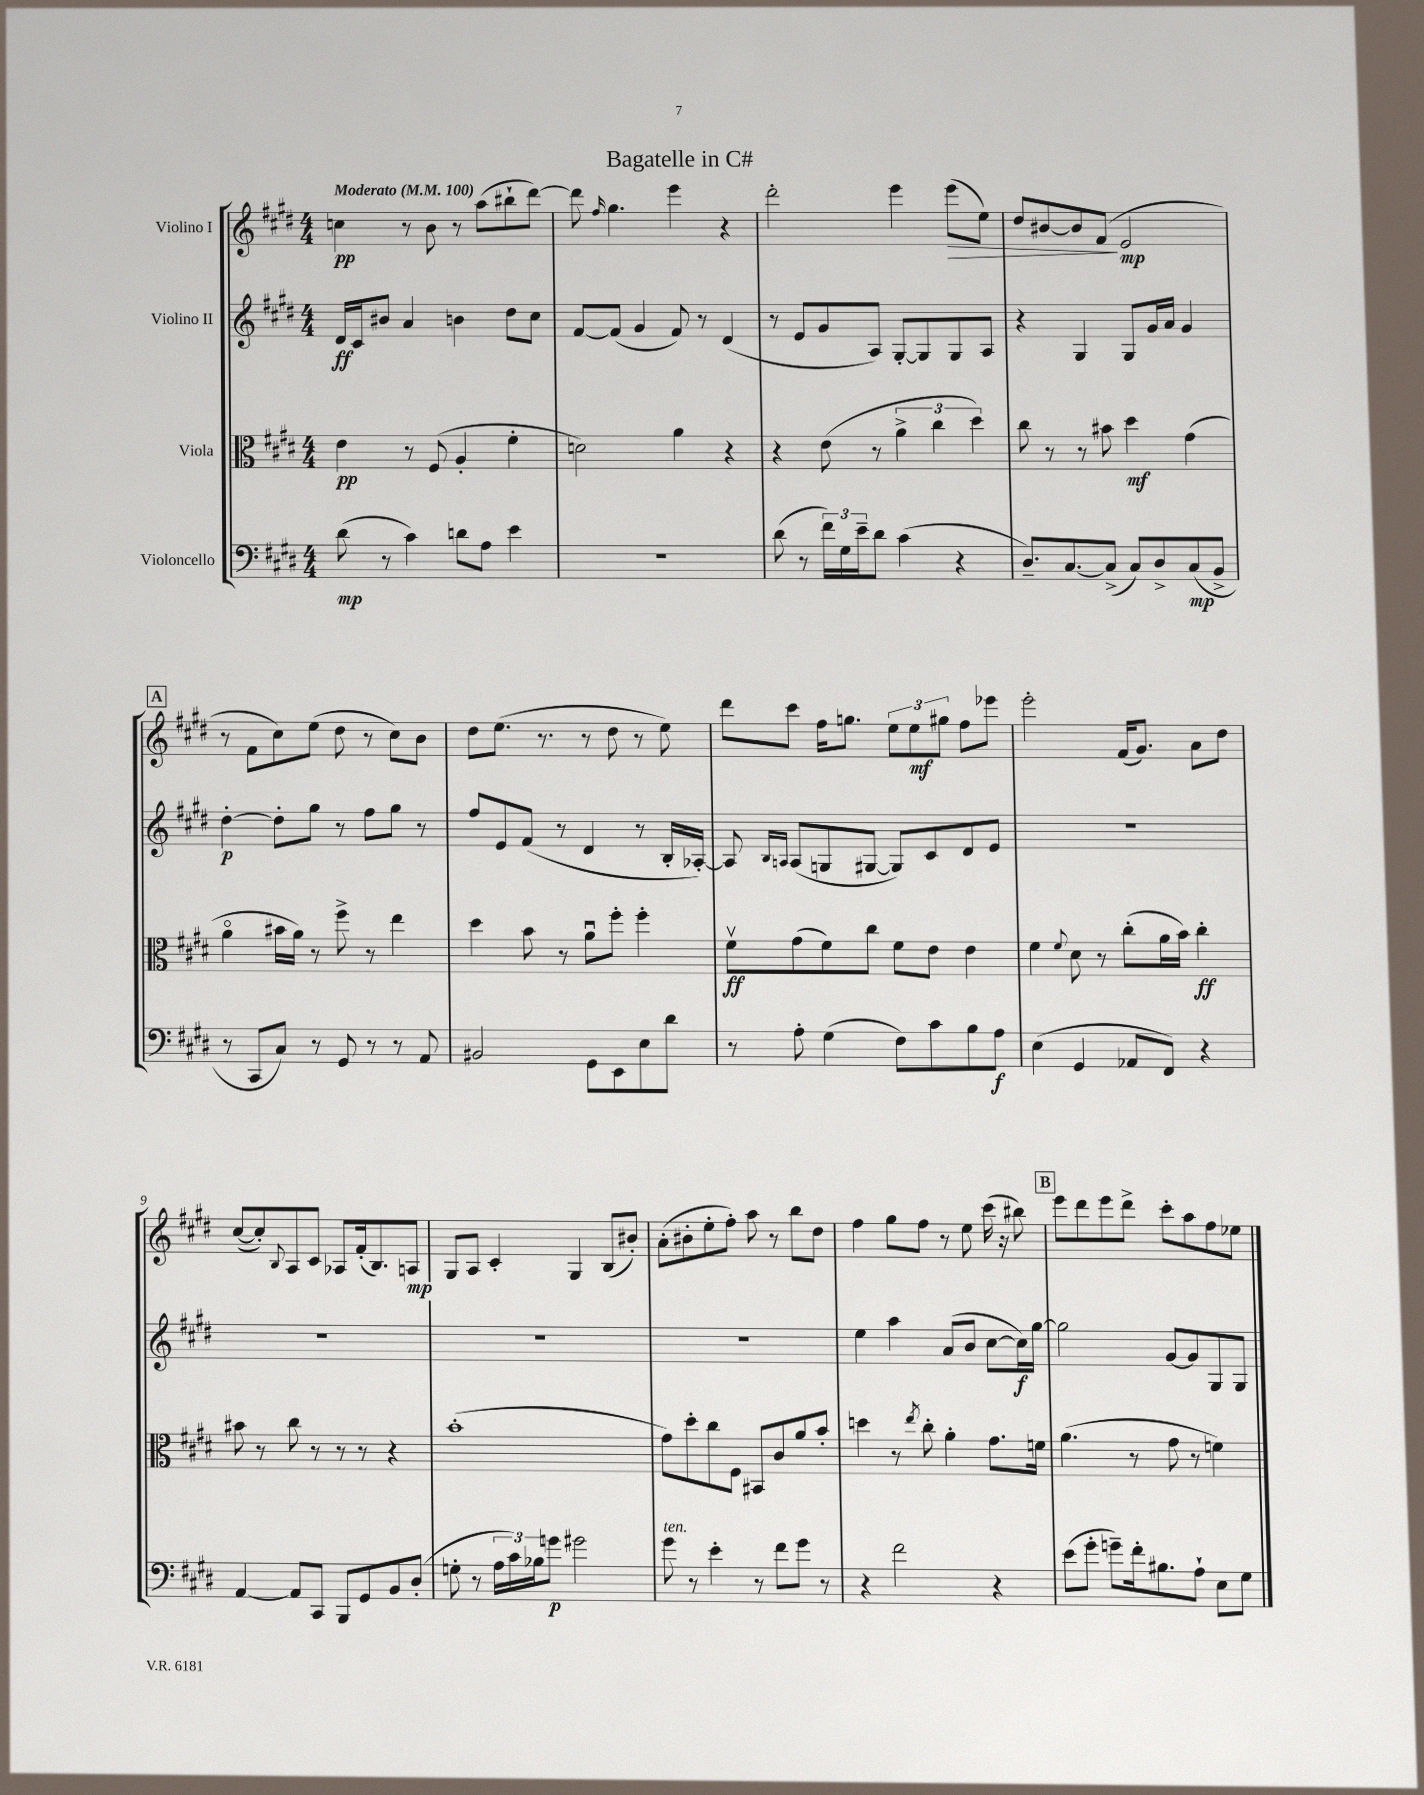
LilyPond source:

\header { title = "Bagatelle in C#" }
<<
\new StaffGroup <<
\new Staff = "s0" \with { instrumentName = "Violino I" } {
    \clef treble \key e \major \numericTimeSignature \time 4/4 \tempo "Moderato" 4 = 100
    c''4\pp r8 b'8 r8 a''8( bis''8-! dis'''8~) |
    dis'''8 \grace { fis''16 } gis''4. e'''4 r4 |
    dis'''2-. e'''4 e'''8\>( e''8) |
    dis''8 bis'8~ bis'8 fis'8\!( e'2\mp |
    \mark \markup { \box "A" } r8 fis'8 cis''8) e''8( dis''8 r8 cis''8) b'8 |
    dis''8 e''8.( r8. r8 dis''8 r8 e''8) |
    dis'''8 cis'''8 fis''16 g''8. \tuplet 3/2 { e''8 e''8\mf gis''8 } fis''8 ees'''8 |
    e'''2-. fis'16( gis'8.) a'8 dis''8 |
    cis''8~( cis''8-.) \appoggiatura { b8 } a8 cis'8 aes8 fis'16-.( b8.) a8\mp |
    gis8 a8 cis'4-. gis4 b8( bis'8-.) |
    a'8-.( bis'8-. e''8-. fis''8-.) a''8 r8 b''8 dis''8 |
    fis''4 gis''8 fis''8 r8 e''8 cis'''16( r16 bis''8) |
    \mark \markup { \box "B" } e'''8 dis'''8 e'''8 dis'''8-> cis'''8-. a''8 fis''8 ees''8 \bar "|." |
}
\new Staff = "s1" \with { instrumentName = "Violino II" } {
    \clef treble \key e \major \numericTimeSignature \time 4/4
    dis'16\ff cis'16 bis'8 a'4 b'4 dis''8 cis''8 |
    fis'8~ fis'8( gis'4 fis'8) r8 dis'4( |
    r8 e'8 gis'8 a8) gis8~-. gis8 gis8 a8 |
    r4 gis4 gis8 gis'16 a'16 gis'4 |
    \mark \markup { \box "A" } dis''4~-.\p dis''8-. gis''8 r8 fis''8 gis''8 r8 |
    fis''8 e'8 fis'8( r8 dis'4 r8 b16-. aes16~-.) |
    aes8 \grace { b16 a16 } a8( g8 gis8~ gis8) cis'8 dis'8 e'8 |
    R1 |
    R1 |
    R1 |
    R1 |
    e''4 a''4 a'8( b'8 cis''8~ cis''16\f) gis''16~ |
    \mark \markup { \box "B" } gis''2 gis'8~ gis'8 gis8 gis8 \bar "|." |
}
\new Staff = "s2" \with { instrumentName = "Viola" } {
    \clef alto \key e \major \numericTimeSignature \time 4/4
    e'4\pp r8 fis8( a4-. fis'4-. |
    d'2) a'4 r4 |
    r4 e'8( r8 \tuplet 3/2 { a'4-> cis''4 dis''4) } |
    cis''8 r8 r8 bis'8 dis''4\mf gis'4( |
    \mark \markup { \box "A" } a'4\flageolet bis'16 a'16) r8 fis''8-> r8 e''4 |
    dis''4 b'8 r8 a'8\downbow fis''8-. fis''4-. |
    fis'8\upbow\ff gis'8( fis'8) cis''8 fis'8 e'8 e'4 |
    fis'4 \appoggiatura { fis'8 } dis'8 r8 cis''8-.( a'16 b'16) cis''4-.\ff |
    bis'8 r8 cis''8 r8 r8 r8 r4 |
    b'1-.( |
    gis'8) dis''8-. cis''8 fis8 bis,8 cis'8 a'8 b'8-. |
    d''4 r8 \acciaccatura { e''8 } cis''8-. a'4-. gis'8. f'16 |
    \mark \markup { \box "B" } a'4.( r8 gis'8 r8 f'4) \bar "|." |
}
\new Staff = "s3" \with { instrumentName = "Violoncello" } {
    \clef bass \key e \major \numericTimeSignature \time 4/4
    dis'8\mp( r8 cis'4) d'8 a8 e'4 |
    R1 |
    dis'8( r8 \tuplet 3/2 { fis'16) gis16 e'16-- } dis'8 cis'4( r4 |
    dis8.--) cis8.~ cis8->( cis8) dis8-> cis8\mp( b,8-> |
    \mark \markup { \box "A" } r8 cis,8 cis8) r8 gis,8 r8 r8 a,8 |
    bis,2 gis,8 e,8 e8 dis'8 |
    r8 a8-. gis4( fis8) cis'8 b8 a8\f |
    e4( gis,4 aes,8 fis,8) r4 |
    a,4~ a,8 cis,8 b,,8 gis,8 b,8 dis8-.( |
    g8-. r8 \tuplet 3/2 { a16 cis'16) bes16 } g'8\p gis'2 |
    gis'8^\markup { \italic "ten." } r8 e'4-. r8 fis'8 gis'8 r8 |
    r4 fis'2 r4 |
    \mark \markup { \box "B" } e'8( gis'8-. g'8--) fis'16-. bis8. a8-! e8 gis8 \bar "|." |
}
>>
>>
